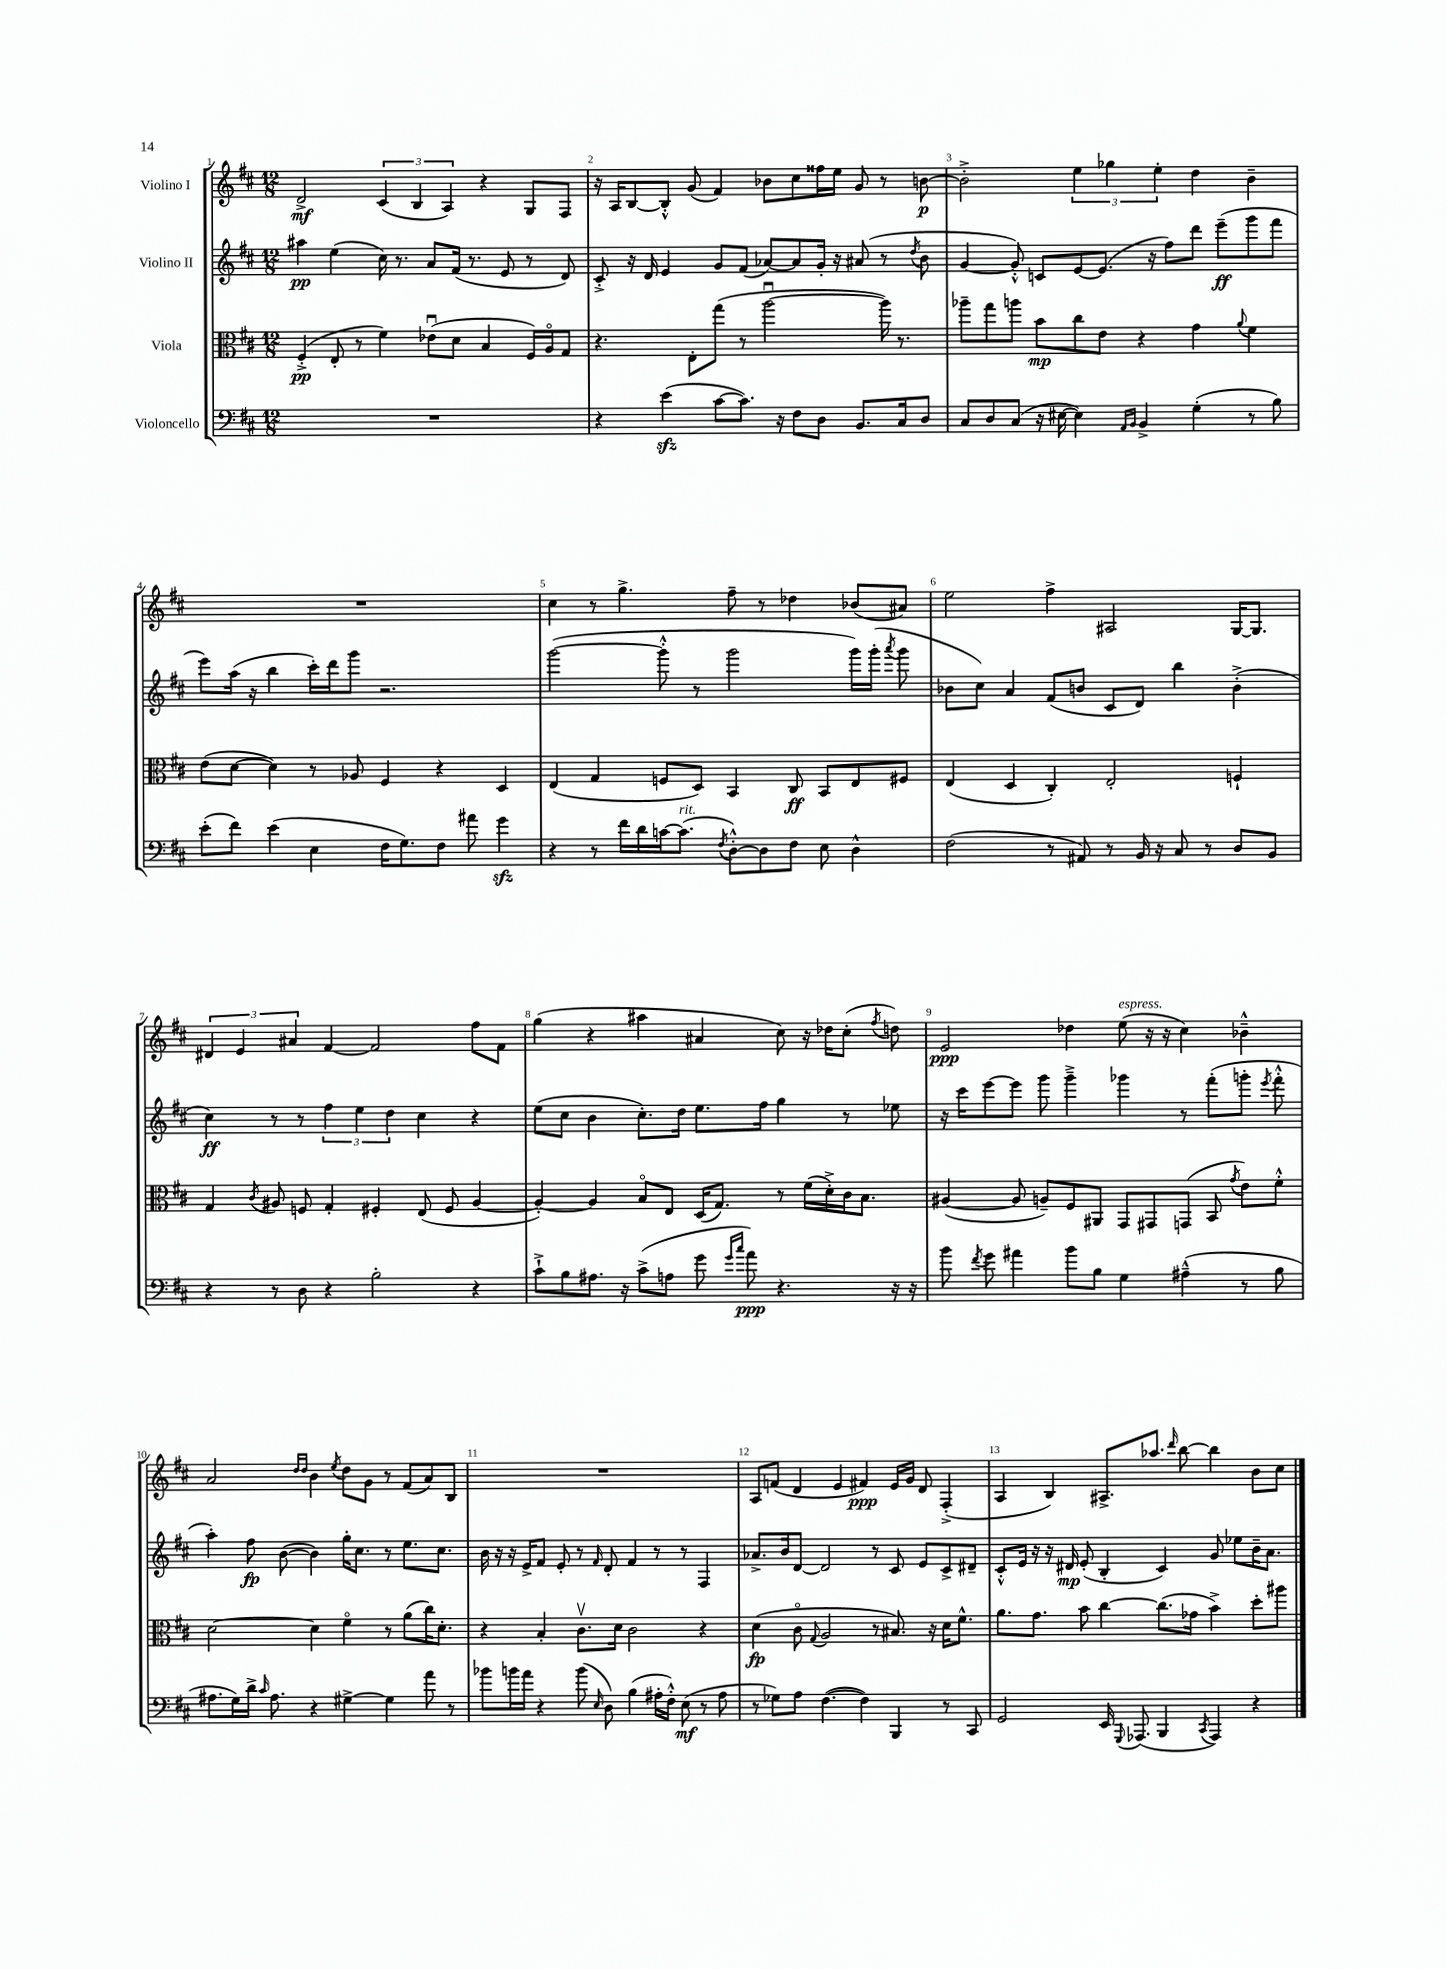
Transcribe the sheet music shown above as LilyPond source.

<<
\new StaffGroup <<
\new Staff = "s0" \with { instrumentName = "Violino I" } {
    \clef treble \key d \major \numericTimeSignature \time 12/8
    \autoBeamOff d'2->\mf \tuplet 3/2 { cis'4( b4 a4) } r4 g8[ fis8] |
    r16 a16[ b8~ b8]-.-^ g'8( fis'4) bes'8[ cis''8 fisis''16 e''16] g'8 r8 b'8~\p |
    b'2-.-> \tuplet 3/2 { e''4 ges''4 e''4-. } d''4 b'4-- |
    R1. |
    cis''4 r8 g''4.-> fis''8-- r8 des''4 bes'8[( ais'8]) |
    e''2 fis''4-> ais2 g16[~ g8.] |
    \tuplet 3/2 { dis'4 e'4 ais'4 } fis'4~ fis'2 fis''8[ fis'8] |
    g''4( r4 ais''4 ais'4 cis''8) r16 des''16[ cis''8]-.( \acciaccatura { fis''8 } d''8) |
    e'2\ppp des''4 e''8^\markup { \italic "espress." }( r16 r16 cis''4) bes'4---^ |
    a'2 \grace { d''16[ d''16] } b'4 \acciaccatura { e''8 } d''8[ g'8] r8 fis'8[( a'8) b8] |
    R1. |
    a8[ f'8]( d'4 e'4 fis'4\ppp) e'16[ g'16] d'8 fis4-.->( |
    a4 b4) ais8.[-> aes''8.] \grace { d'''16 } b''8~ b''4 b'8[ cis''8] \bar "|." |
}
\new Staff = "s1" \with { instrumentName = "Violino II" } {
    \clef treble \key d \major \numericTimeSignature \time 12/8
    \autoBeamOff ais''4\pp e''4( cis''16) r8. a'8[ fis'16]( r8. e'8 r8 d'8) |
    cis'8-.-> r16 d'16 e'4 g'8[ fis'8]( aes'8[~) aes'8 g'16]-. r16 ais'8( r8 \acciaccatura { d''8 } b'8 |
    g'4~ g'8-.-^) c'8[ e'8~ e'8.]( r16 fis''8[) d'''8] e'''8[--\ff( g'''8 fis'''8] |
    e'''8[) a''16]( r16 b''4 cis'''16[-.) d'''16 g'''8] r2. |
    g'''2~( g'''8-.-^ r8 g'''2 g'''16[) g'''16]-.( \acciaccatura { a'''8 } g'''8 |
    bes'8[ cis''8]) a'4 fis'8[( b'8] cis'8[ d'8]) b''4 b'4-.->( |
    cis''4\ff) r8 r8 \tuplet 3/2 { fis''4 e''4 d''4 } cis''4 r4 |
    e''8[( cis''8] b'4 cis''8.[-.) d''16] e''8.[ fis''16] g''4 r8 ees''8 |
    r16 cis'''16[ e'''8~ e'''8] g'''8 g'''4---> ges'''4 r8 fis'''8[-.( g'''8]-. \acciaccatura { e'''8 } fis'''8-.-^ |
    a''4-.) fis''8\fp b'8~( b'4) g''16[-. cis''8.] r8 e''8.[ cis''8.] |
    b'16 r16 r16 e'16[-> fis'8] e'8-. r8 \grace { fis'16 } d'8-. fis'4 r8 r8 fis4 |
    aes'8.[-> b'16 d'8]~ d'2 r8 cis'8 e'8[ cis'8-> dis'8]-- |
    cis'8[-.-^ e'16] r16 r16 dis'16\mp e'8-.( b4-. cis'4) g'8 ees''8[ b'16-- a'8.] \bar "|." |
}
\new Staff = "s2" \with { instrumentName = "Viola" } {
    \clef alto \key d \major \numericTimeSignature \time 12/8
    \autoBeamOff fis4-.->\pp( e8-. r8 fis'4) ees'8[\downbow( d'8] b4 fis16[) a16\flageolet g8] |
    r4. e8[-. g''8]( r8 a''2~\downbow a''16) r8. |
    aes''8[-- g''8 a''8] b'8[\mp cis''8 e'8] r4 g'4 \appoggiatura { a'8 } fis'4 |
    e'8[( d'8]~ d'4) r8 aes8 fis4 r4 d4 |
    e4( g4 f8[ d8]) b,4 cis8\ff b,8[ e8 fis8] |
    e4( d4 cis4-.) e2-. f4-! |
    g4 \acciaccatura { cis'8 } ais8 f8 g4-. fis4-. e8( fis8 ais4~ |
    ais4~-.) ais4 b8[\flageolet e8] d16[( g8.]) r8 fis'16[( d'16-.->) cis'16 b8.] |
    ais4~( ais8 a8[--) fis8 ais,8] g,8[ gis,8 g,8]( b,8 \acciaccatura { g'8 } e'8[) fis'8]-.-^ |
    d'2~ d'4 fis'4\flageolet r8 a'8[( cis''16) d'8.]-. |
    r4 b4-. cis'8.[\upbow d'16] cis'2 r4 |
    d'4\fp( cis'8\flageolet \appoggiatura { g8 } a2 r8 bis8.) r16 d'16[ fis'8.]-^ |
    a'8.[ g'8.] b'8 cis''4~ cis''8.[( ges'16] b'4->) d''8[-. ais''8] \bar "|." |
}
\new Staff = "s3" \with { instrumentName = "Violoncello" } {
    \clef bass \key d \major \numericTimeSignature \time 12/8
    \autoBeamOff R1. |
    r4 e'4\sfz( cis'8[~ cis'8.]) r16 fis8[ d8] b,8.[ cis16 d8] |
    cis8[ d8 cis8]( r16 eis16~ eis4) \grace { a,16[ b,16] } b,4-> g4-.( r8 b8) |
    e'8[-.( fis'8]) e'4( e4 fis16[ g8.) fis8] ais'8 g'4\sfz |
    r4 r8 fis'16[ d'16 c'16~ c'8.]^\markup { \italic "rit." }( \acciaccatura { fis8 } d8[~-.-^) d8 fis8] e8 d4-^ |
    fis2( r8 ais,8) r8 b,16 r16 cis8 r8 d8[ b,8] |
    r4 r8 d8 r4 b2-. r4 |
    cis'8[-!-> b8 ais8.] r16 cis'8[->( a8] g'8 \grace { g'16[ cis''16] } a'8\ppp) r4. r16 r16 |
    b'8 \acciaccatura { fis'8 } g'8 ais'4 b'8[ b8] g4 ais4---^( r8 b8 |
    ais8.[ g16) d'16]-> \grace { cis'16 } ais8. r4 gis4~-> gis4 a'8 r8 |
    bes'8[ b'16 a'16] r4 b'8( \grace { e16 } d8) b4( ais16[-. fis16]-.-^) e8\mf( r8 ais8 |
    r8 ges8[) a8] fis4.~( fis4) b,,4 r8 cis,8 |
    g,2 e,16 \appoggiatura { g,,8 } aes,,8.( b,,4 \acciaccatura { cis,8 } aes,,4) r4 \bar "|." |
}
>>
>>
\layout { \context { \Score \override BarNumber.break-visibility = ##(#f #t #t) barNumberVisibility = #all-bar-numbers-visible } }
